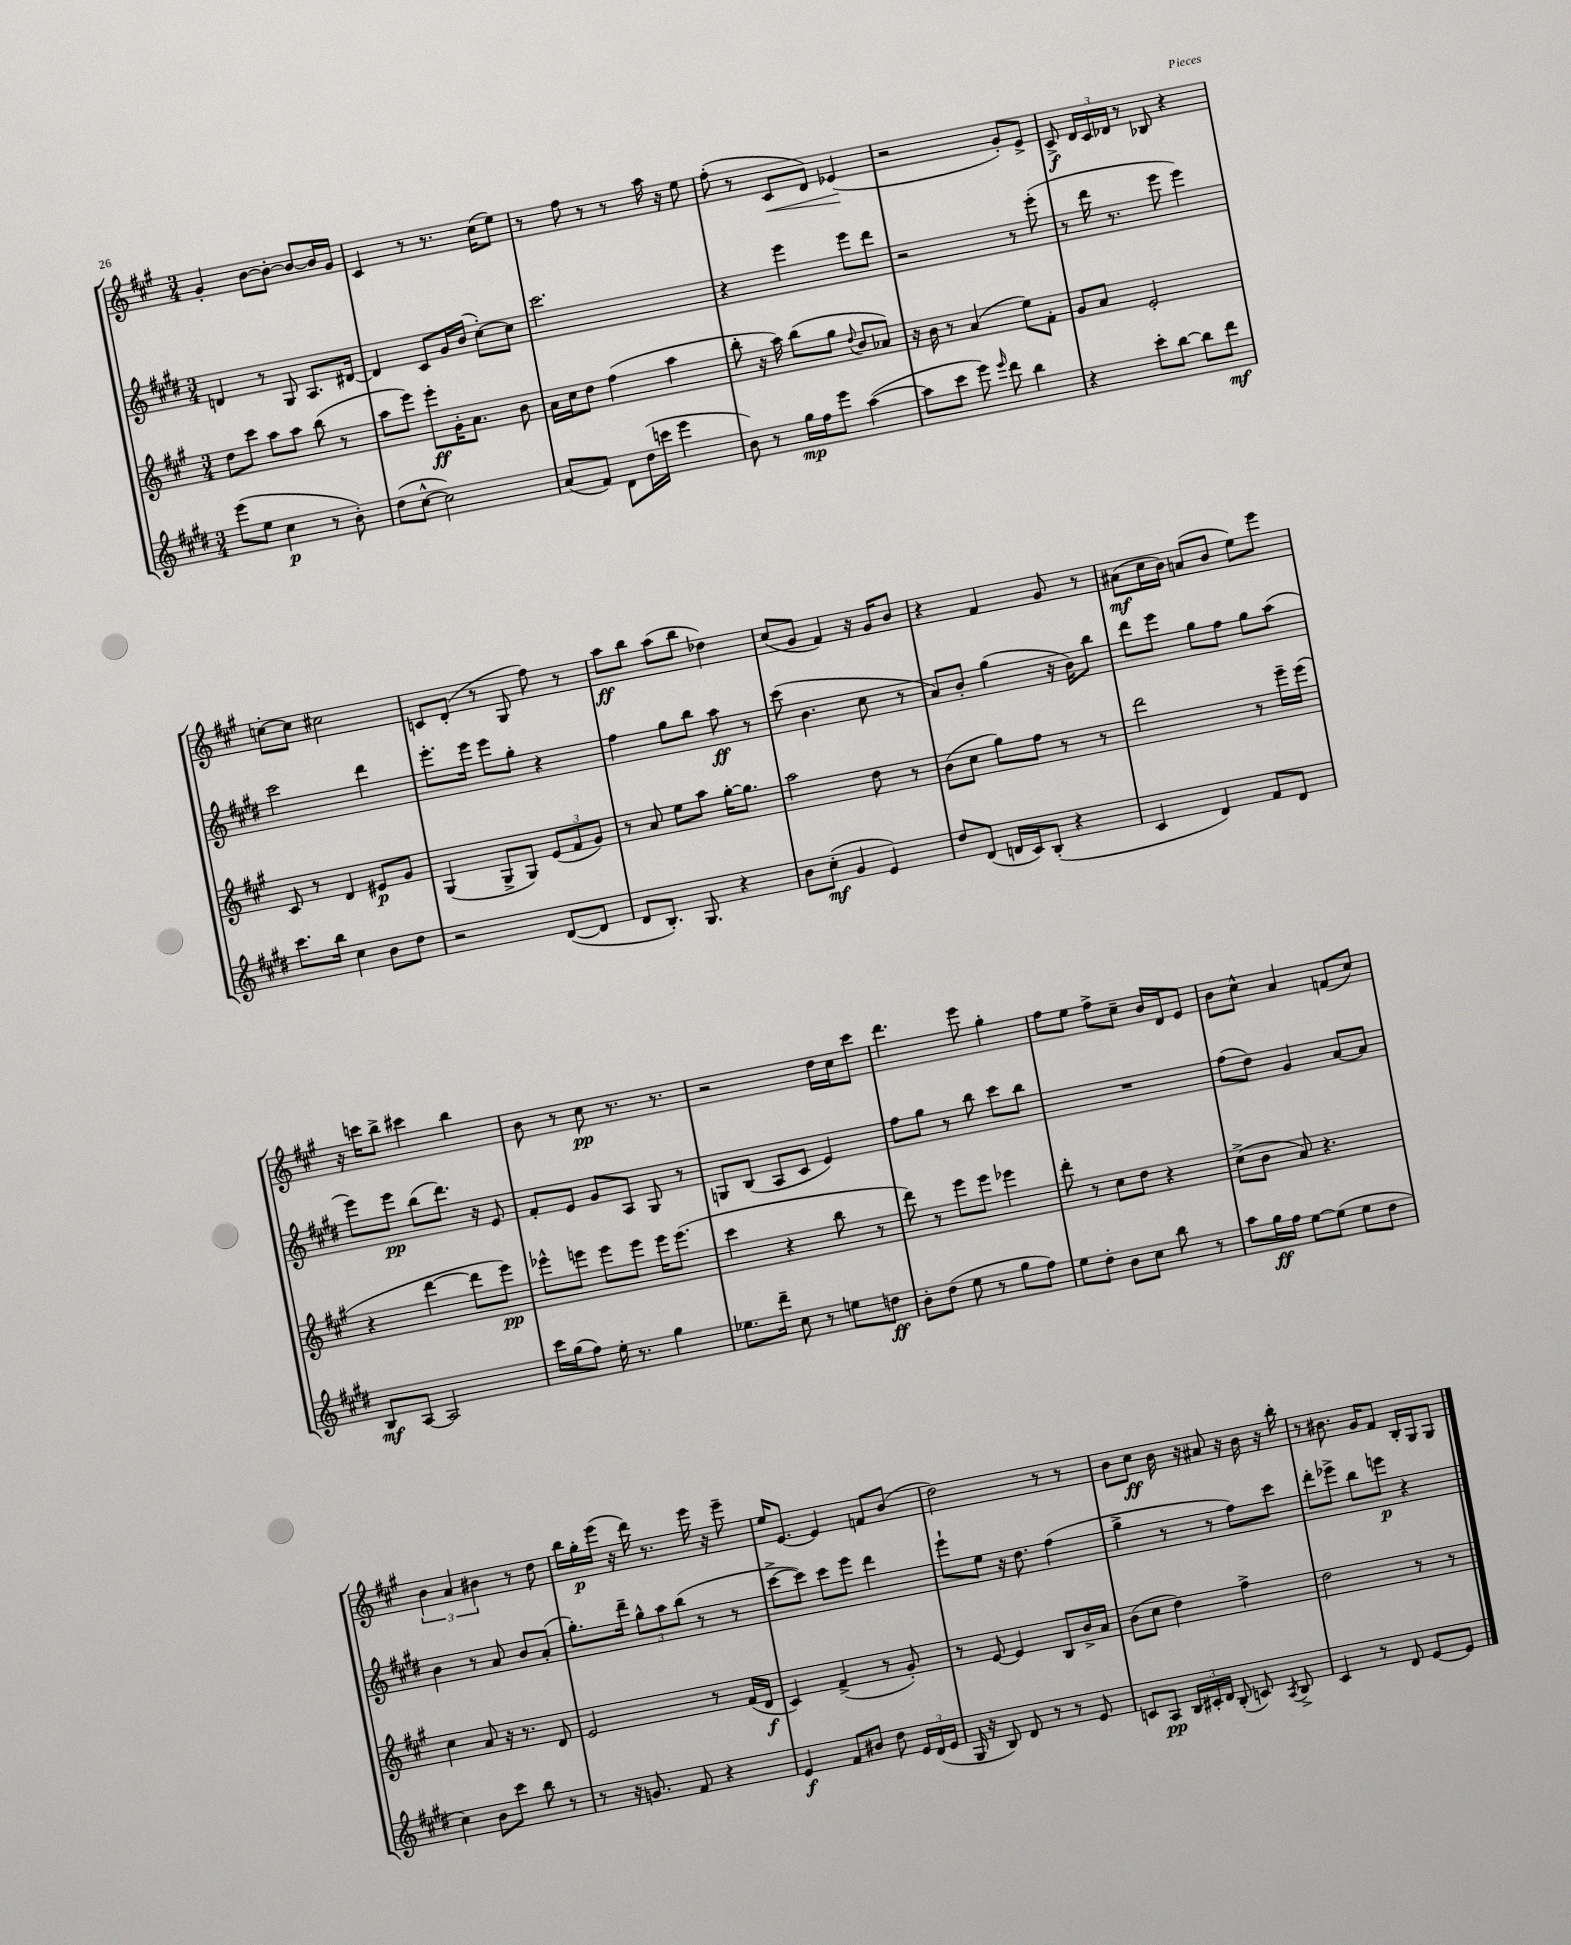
<<
\new StaffGroup <<
\new Staff = "s0" {
    \clef treble \key a \major \numericTimeSignature \time 3/4
    \autoBeamOff gis'4-. b'8[~ b'8]~-. b'8[~ b'16 gis'16] |
    cis'4 r8 r8. cis''16[( e''8]) |
    r8 fis''8 r8 r8 a''16 r16 e''8 |
    fis''8-.( r8 cis'8[\< d'8]) ees'4\!( |
    r2 gis'8[-.) e'8]-> |
    cis'8->\f \tuplet 3/2 { d'16[ cis'16 des'16] } r8 bes8 r4 |
    c''8[~-. c''8] cis''2 |
    c'8[ d'8]-.( r8 gis8 fis''8) r8 |
    a''8[\ff b''8] a''8[( b''8] des''4) |
    cis''8[( gis'8] fis'4) r16 gis'16[ b'8] |
    r4 fis'4 gis'8 r8 |
    ais'8[\mf( cis''16 b'16]) a'8[( b'8] e''8[) e'''8] |
    r16 c'''16[ b''8]-> cis'''4 b''4 |
    b'8 r8 cis''8\pp r8. r8. |
    r2 d''16[ cis''16 cis'''8] |
    d'''4. e'''8 gis''4-. |
    fis''8[ e''8] fis''8[-> cis''8]-- b'16[ d'16 e'8] |
    b'8[ cis''8]-^ a'4 f'8[( cis''8]) |
    \tuplet 3/2 { b'4 a'4 bis'4 } r8 d''8 |
    b''16[ gis''16-.\p e'''16]( r16 d'''16) r8. e'''16 r16 e'''8-- |
    e''16[ e'8.]~ e'4 f'8[ b'8]( |
    d''2) r8 r8 |
    b'8[ cis''8]\ff b'16 r16 ais'8 r16 b'16 r16 b''16-. |
    r8 bis'8. gis'16[ fis'8] b16[-. gis16 gis8] \bar "|." |
}
\new Staff = "s1" {
    \clef treble \key e \major \numericTimeSignature \time 3/4
    \autoBeamOff d'4 r8 gis8 a8.[ dis'16]~ |
    dis'4 cis'8[ gis'16 b'16]( cis''8[~-.) cis''8] |
    cis'''2. |
    r4 e'''4 e'''8[ dis'''8] |
    r2 r8 e'''8-.( |
    r8 dis'''16 r8. e'''8 e'''4) |
    cis'''2 dis'''4 |
    e'''8.[-. e'''16] e'''8[ gis''8]-. r4 |
    fis''4 gis''8[ b''8] a''8\ff r8 |
    cis'''8( b'4. cis''8 r8 |
    a'8[) b'8]-. gis''4( r16 b'16[) b''8] |
    dis'''8[ e'''8] gis''8[ fis''8] gis''8[ a''8]( |
    e'''8[) e'''8]\pp b''8[( dis'''8.]) r16 e'8 |
    fis'8[-. e'8] gis'8[ a8] gis8 r8 |
    g8[ b8]( a8[ cis'8] e'4) |
    fis''8[ gis''8] r8 b''8 cis'''8[ b''8] |
    R2. |
    fis''8[( dis''8]) gis'4 a'8[~ a'8] |
    b'4 r8 a'8 b'8[ a'8]-.( |
    gis''8.[-.) dis'''16]-- \tuplet 3/2 { gis''8[-^ a''8 b''8]( } r8 r8 |
    cis'''8[~-> cis'''8]) cis'''8[ e'''8] dis'''4 |
    e'''8[-! e''8] r16 dis''8. fis''4( |
    gis''4-> r8 r8 fis''8[) cis'''8] |
    dis'''8[-. ees'''8]-> b''8[ e'''8]\p r4 \bar "|." |
}
\new Staff = "s2" {
    \clef treble \key a \major \numericTimeSignature \time 3/4
    \autoBeamOff d''8[ cis'''8] a''8[ a''8] b''8( r8 |
    a''8[ e'''8]) e'''8[-.\ff gis'16-. a'8.] b'8 |
    a'16[ cis''16 d''8] fis''4( a''4 |
    b''8-. r16 a''16) b''8[( gis''8] \appoggiatura { d''8 } b'8[ aes'8]) |
    r16 b'16 r8 a'4( e''8[) fis'8]-. |
    gis'8[ a'8] e'2-. |
    cis'8 r8 d'4 eis'8[\p gis'8] |
    gis4( gis8[-> gis8]) \tuplet 3/2 { e'8[( fis'8 gis'8]) } |
    r8 a'8 e''8[ a''8] gis''16[~-. gis''8.] |
    a''2 d''8 r8 |
    b'8[( cis''8] gis''8[) fis''8] r8 r8 |
    d'''2 r8 e'''16[-- e'''16]( |
    r4 d'''4~ d'''8[ e'''8]\pp) |
    ees'''8[-^ e'''8] e'''8[ e'''8] e'''16[ e'''8.]( |
    cis'''4 r4 b''8 r8 |
    d'''8) r8 e'''8[ e'''8] ees'''4 |
    d'''8-. r8 cis''8[ d''8] r4 |
    cis''8[->( b'8] a'8) r4. |
    cis''4 a'8 r16 r8. d'8 |
    e'2 r8 fis'16[( d'16]\f |
    cis'4) fis'4->( r8 gis'8-.) |
    r8 e'8~ e'4 b8[ b'16-> a'16] |
    b'8[( cis''8] d''4) fis''4-> |
    d''2 r8 r8 \bar "|." |
}
\new Staff = "s3" {
    \clef treble \key e \major \numericTimeSignature \time 3/4
    \autoBeamOff e'''8[( e''8] cis''4\p r8 b'8-.) |
    dis''8[( cis''8]~-^ cis''2) |
    a'8[( fis'8]) dis'8[ dis''16( c'''16] e'''4 |
    b'8) r8 gis''16[\mp fis''16 e'''8] a''4~( |
    a''8[ cis'''8] e'''8) \grace { e'''16 } dis'''8 b''4 |
    r4 cis'''8[-. b''8]~ b''8[ dis'''8]\mf |
    cis'''8.[ b''16] cis''4 b'8[ dis''8] |
    r2 dis'8[~( dis'8] |
    dis'8[ b8.]-.) gis8. r4 |
    b'8[ cis''8]-.\mf( gis'4 e'4) |
    dis''8[ dis'8]( d'16[ cis'16) b8]-.( r4 |
    cis'4 dis'4) fis'8[ dis'8] |
    b8[\mf a8]~ a2 |
    cis'''16[ gis''16( fis''8]) e''16-. r8. gis''4 |
    ees''8.[ dis'''16]-- cis''8 r8 e''8[ d''8]\ff |
    b'8[-. dis''8]( e''8 r8 gis''8[ fis''8]) |
    e''8[ dis''8]-. b'8[ cis''8] b''8 r8 |
    a''8[ gis''16\ff fis''16] e''8[~ e''8]( e''8[ dis''8] |
    cis''4) b'8[ cis'''8] b''8 r8 |
    r8 r16 g'8. fis'8 r4 |
    e'4\f fis'8[ bis'8] dis''8 \tuplet 3/2 { e'16[ dis'16( e'16] } |
    gis16 r16 b8) dis'8 r8 r8 e'8 |
    c'8[ a8]\pp \tuplet 3/2 { b16[ cis'16-. dis'16] } b8-.( c'8) \acciaccatura { a8 } b8-> |
    cis'4 r8 dis'8 e'8[~ e'8] \bar "|." |
}
>>
>>
\layout { \context { \Score \remove "Bar_number_engraver" } }
